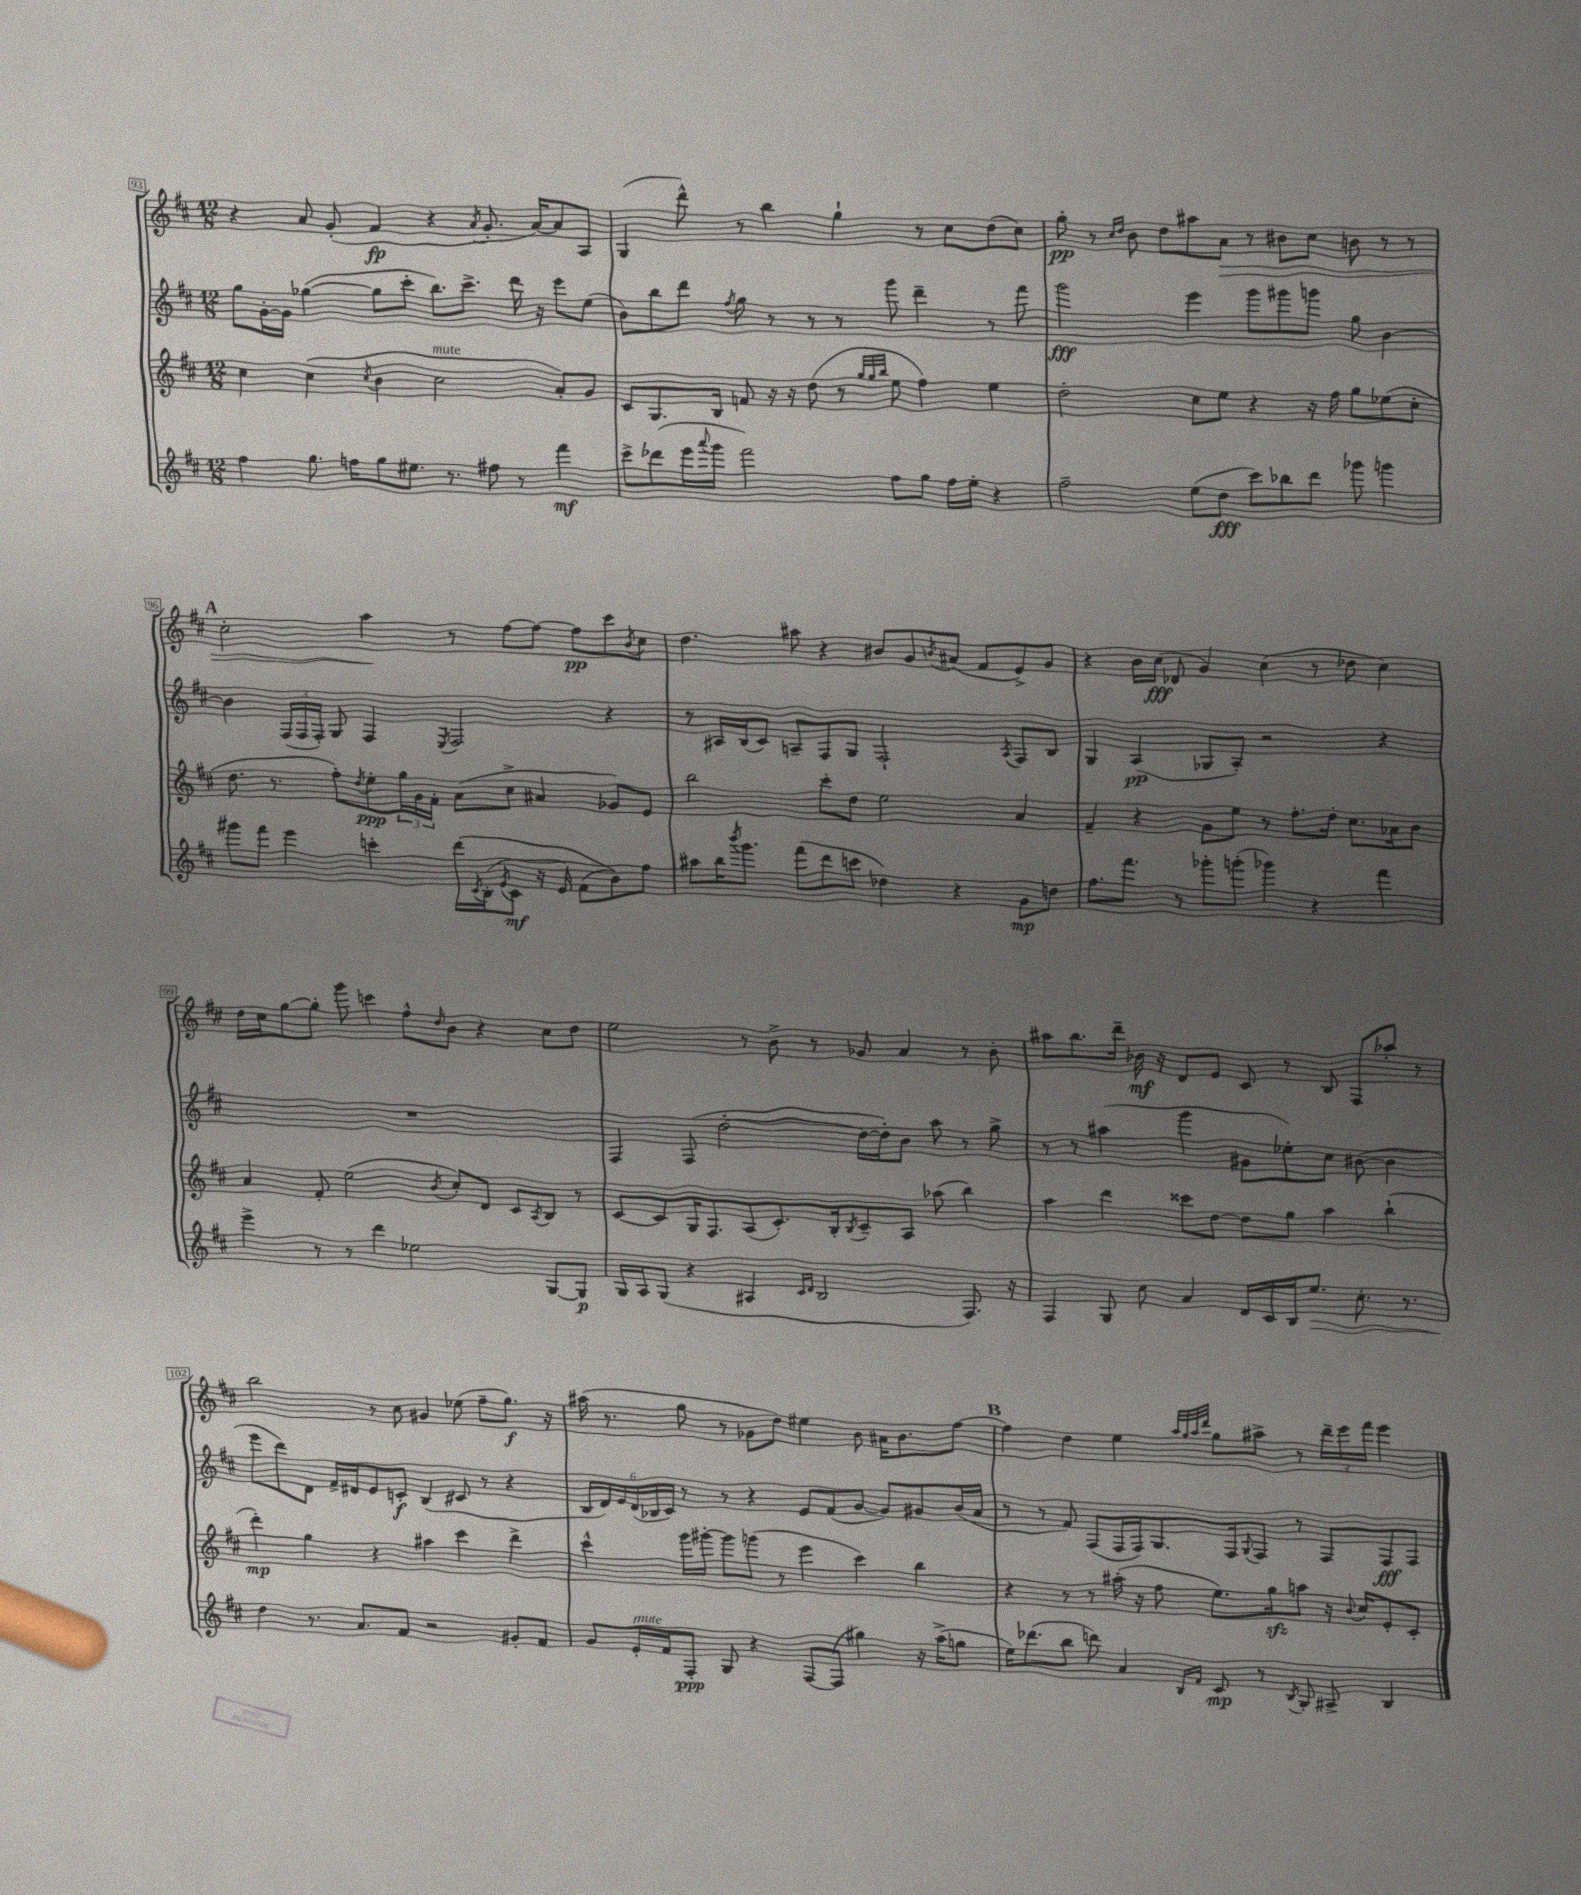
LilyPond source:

<<
\new StaffGroup <<
\new Staff = "s0" {
    \clef treble \key d \major \numericTimeSignature \time 12/8
    r4 a'8 g'8-.( fis'4\fp r4 \acciaccatura { a'8 } g'8.-. a'16~) a'8 a8 |
    g4( d'''8-^) r8 b''4 g''4-! r8 cis''8 d''8( cis''8) |
    g''8-.\pp r8 \grace { cis''16 d''16 } b'8 d''8 ais''8 a'8\> r8 bis'8 cis''8 b'8 r8 r8 |
    \mark \markup { \bold "A" } cis''2-. a''4\! r8 fis''8~ fis''8~ fis''8\pp cis'''8 \acciaccatura { b'8 } cis''8 |
    d''4. ais''8 r4 bis'8 g'8 \acciaccatura { b'8 } ais'8( fis'8 e'8->) g'8 |
    r4 b'16 cis''16\fff( des'8 g'4) cis''4( r8 des''8 cis''4) |
    d''16 cis''16 g''8~ g''8-. g'''8 c'''4 fis''8-^ \grace { d''16 } b'8 r4 cis''8 d''8 |
    e''2 r8 b'8-> r8 ges'8 a'4 r8 b'8-. |
    ais''8 b''8. d'''16-- bes'16\mf r16 d'8 e'8 cis'8 r8 b8 fis8 aes''8-. r8 |
    b''2 r8 cis''8 gis'4 ees''8( fis''8-- g''8.\f) r16 |
    ais''16( r8. g''8 r8 ges'8 d''8) eis''4 b'8 ais'16 b'8. fis''8~ |
    \mark \markup { \bold "B" } fis''4 d''4 e''4 \grace { a''32 g''32 a''32 d'''32 } g''8 ais''8-> r8 \tuplet 3/2 { d'''16-- e'''16 fis'''16 } e'''4 \bar "|." |
}
\new Staff = "s1" {
    \clef treble \key d \major \numericTimeSignature \time 12/8
    g''8 g'16~-. g'16 ges''4~( ges''8 cis'''8-. b''8.) cis'''8.-> d'''16 r16 e'''8 e''8( |
    b'8) b''8 d'''8 \acciaccatura { fis''8 } g''8 r8 r8 r8 g'''8 d'''4-- r8 fis'''8 |
    g'''2\fff e'''4 g'''8 gis'''8 g'''8 g''8 b'4~ |
    \mark \markup { \bold "A" } b'4 \tuplet 3/2 { fis16( fis16 fis16-.) } g8 fis4 \acciaccatura { e8 } fis2 r4 |
    r8 ais16 b16( cis'8) a8-- fis8 g8 fis2-! \acciaccatura { a8 } fis8 b8 |
    g4 a4\pp( ges8 a8-.) r2 r4 |
    R1. |
    fis4 fis8( d''2~-. d''16~ d''16-.) b'8 a''8 r8 g''8-> |
    r8 r8 ais''4( g'''4 gis'8 ees''8-.) cis''8 bis'8~( bis'4 |
    e'''8 d'''8) d'8 fis'16-> dis'16 e'8 c'8-.\f b4( cis'8 r8 r4 |
    \tuplet 6/4 { b16 d'16) e'16 d'16( bes16 cis'16) } r8 r8 r4 e'8 fis'8( g'8~ g'8) gis'8 b'16( a'16 |
    \mark \markup { \bold "B" } r8 r8 fis'8) fis8( fis16 fis16) g8. fis16 \appoggiatura { g8 } fis8 r8 fis8 fis8\fff fis8 \bar "|." |
}
\new Staff = "s2" {
    \clef treble \key d \major \numericTimeSignature \time 12/8
    cis''4 cis''4( \acciaccatura { cis''8 } b'4 cis''2^\markup { \italic "mute" } a'8-.) g'8 |
    cis'8 g8. b16 f'8 r16 r16 d''8( r8 \grace { g''32 g''32 b''32 } e''8 fis''4) e''4 |
    d''2-. cis''8 e''8 r4 r16 fis''16 g''8 ees''8( cis''8-. |
    \mark \markup { \bold "A" } d''8. r8. fis''8-.) \acciaccatura { d''8 } e''8-.\ppp \tuplet 3/2 { g''16 g'16 fis'16-. } a'8( cis''8-> ais'4 ges'8) e'8 |
    b''2 cis'''8-. d''8 e''2 a'4 |
    fis'4-- r4 g'8 e''8 r8 fis''8.-. d''16-. cis''8. aes'16 b'8 |
    a'4 fis'8-. e''2( \acciaccatura { b'8 } cis''8-.) d'8 cis'8 \acciaccatura { a8 } b8 r8 |
    cis'8~ cis'8 g16 fis8. a8( cis'8.-.) b16-. \acciaccatura { b8 } cis'8-- a8 aes''8( b''4) |
    a''4 d'''4 cisis'''8 d''8~ d''8 g''8 a''4 b''4-!( |
    d'''4-.\mp) g''4 r4 ais''4 cis'''4 d'''4-> |
    cis'''4-^ g'''16 gis'''16~-. gis'''8 g'''8( r8 e'''4 cis'''4) b''4 |
    \mark \markup { \bold "B" } r4 r8 r8 ais''16-.( r16 fis''8 e''8.) g''16\sfz a''8 r16 \appoggiatura { b'8 } cis''16 e'8-. cis'8-. \bar "|." |
}
\new Staff = "s3" {
    \clef treble \key d \major \numericTimeSignature \time 12/8
    fis''4 g''8. f''16 g''8 eis''8. r8. fis''8 r8 fis'''4\mf |
    cis'''8-> des'''8( e'''16 \appoggiatura { a'''8 } g'''16 fis'''2) fis''8 g''8 fis''16 e''16-. r4 |
    fis''2-- e''8( d''8\fff cis'''8) bes''8 d'''8 ges'''8 g'''4 |
    \mark \markup { \bold "A" } gis'''8 fis'''8 e'''4 c'''4-. d'''16\( \acciaccatura { cis'8 } b16-.( \acciaccatura { e'8 } cis'8\mf r16 e'16) fis'8( b'8)\) fis''8 |
    ais''8 b''16 \acciaccatura { b'''8 } g'''8. fis'''8( d'''8 c'''8 des''4) r4 g'8\mp d''8 |
    fis''8. fis'''8. r8 ges'''8-. g'''8-.( ges'''4) r4 fis'''4 |
    e'''4-> r8 r8 d'''4 ees''2 g8~ g8\p |
    g16 a16 g8( r4 ais4 \grace { cis'16 d'16 } b2 fis8.) r16 |
    fis4 g8 cis''8 a'4 d'16 cis'16 b16 e''8.\> cis''8.-. r8. |
    d''4\! r8. a'8. fis'8 r2 gis'8-. fis'8 |
    g'8 e'16-.^\markup { \italic "mute" } fis'16 fis8-.\ppp g8 r4 fis8~ fis8( gis''4) r16 a''16->( g''8 |
    \mark \markup { \bold "B" } e''16) des'''8.( b''8 d'''8) a'4 \grace { b16 fis'16 } cis'8\mp r8 \acciaccatura { b8 } g8-. ais8-> b4 \bar "|." |
}
>>
>>
\layout { \context { \Score currentBarNumber = #93 \override BarNumber.stencil = #(make-stencil-boxer 0.1 0.3 ly:text-interface::print) } }
